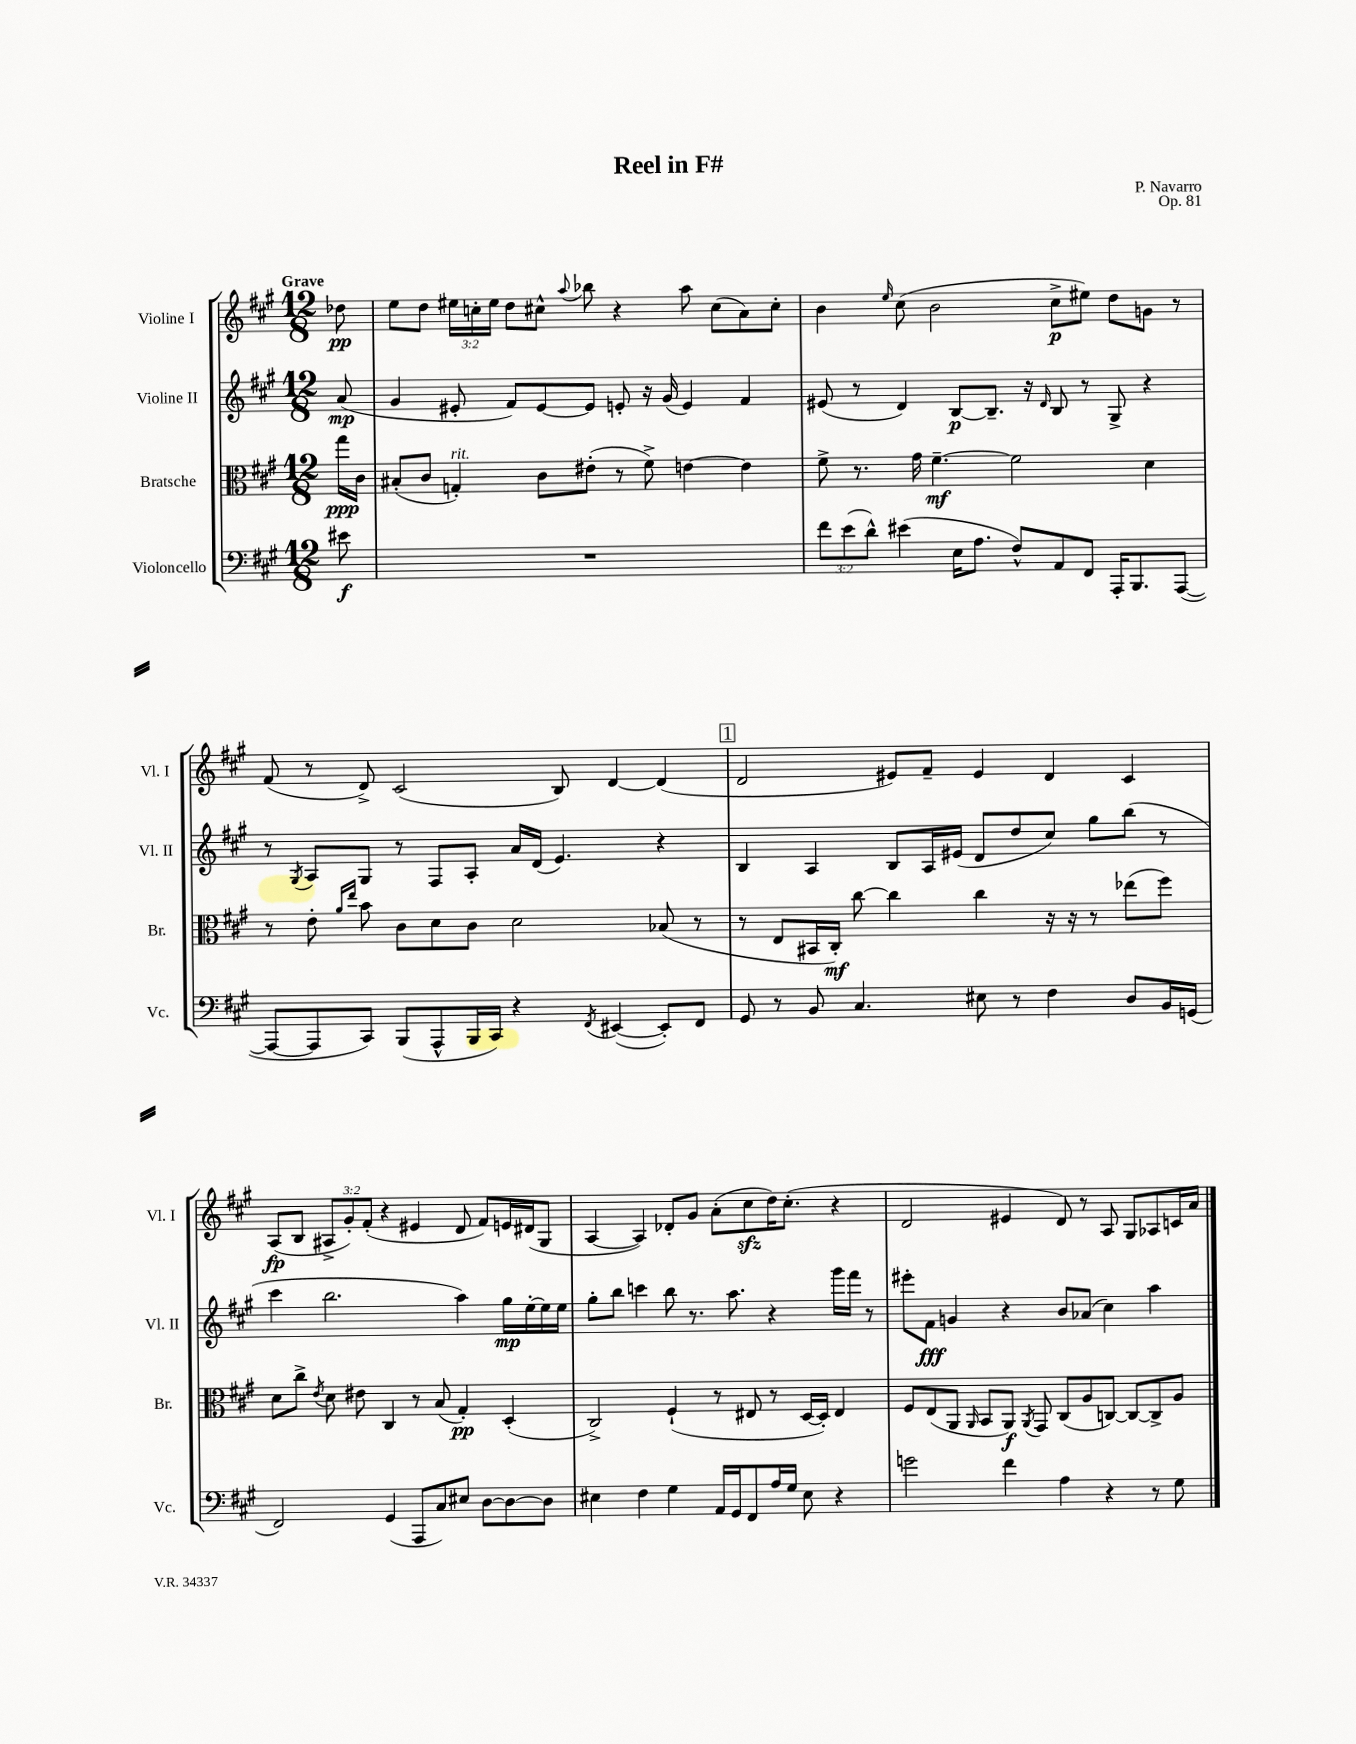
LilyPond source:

\header { title = "Reel in F#" composer = "P. Navarro" opus = "Op. 81" }
<<
\new StaffGroup <<
\new Staff = "s0" \with { instrumentName = "Violine I" shortInstrumentName = "Vl. I" } {
    \clef treble \key a \major \numericTimeSignature \time 12/8 \override Staff.TupletNumber.text = #tuplet-number::calc-fraction-text \partial 8 \tempo "Grave"
    \autoBeamOff des''8\pp |
    e''8[ d''8] \tuplet 3/2 { eis''16[ c''16-. eis''16] } d''8[ cis''8]-^ \appoggiatura { a''8 } bes''8 r4 a''8 cis''8[( a'8) cis''8]-. |
    b'4 \grace { e''16 } cis''8( b'2 cis''8[->\p eis''8]) d''8[ g'8] r8 |
    fis'8( r8 d'8->) cis'2( b8) d'4~ d'4( |
    \mark \markup { \box "1" } d'2 eis'8[) fis'8]-- eis'4 d'4 cis'4 |
    a8[\fp( b8] \tuplet 3/2 { ais8[-> gis'8-.) fis'8]-.( } r4 eis'4 d'8 fis'8[) e'16 dis'16( gis8] |
    a4~ a4) des'8[-. gis'8] a'8[-.( cis''8\sfz d''16) cis''8.]-.( r4 |
    d'2 eis'4 d'8) r8 a8 gis8[ aes8 c'16 a'16] \bar "|." |
}
\new Staff = "s1" \with { instrumentName = "Violine II" shortInstrumentName = "Vl. II" } {
    \clef treble \key a \major \numericTimeSignature \time 12/8 \partial 8
    \autoBeamOff a'8\mp( |
    gis'4 eis'8-. fis'8[) eis'8~ eis'8] e'8-. r16 gis'16( e'4) fis'4 |
    eis'8( r8 d'4) b8[~\p b8.]-- r16 \grace { d'16 } b8 r8 gis8-> r4 |
    r8 \acciaccatura { gis8 } a8[ gis8] r8 fis8[ a8]-. a'16[ d'16]( e'4.) r4 |
    \mark \markup { \box "1" } b4 a4 b8[ a16 eis'16]( d'8[ d''8 cis''8]) gis''8[ b''8]( r8 |
    cis'''4 b''2. a''4) gis''16[\mp e''16~-. e''16 e''16] |
    gis''8[-. b''8] c'''4 b''8 r8. a''8. r4 gis'''16[ fis'''16] r8 |
    eis'''8[-. fis'8]\fff g'4 r4 b'8[ aes'8]( cis''4) a''4 \bar "|." |
}
\new Staff = "s2" \with { instrumentName = "Bratsche" shortInstrumentName = "Br." } {
    \clef alto \key a \major \numericTimeSignature \time 12/8 \partial 8
    \autoBeamOff gis''16[\ppp cis'16] |
    bis8[-.( cis'8] g4-.^\markup { \italic "rit." }) cis'8[ eis'8]-.( r8 fis'8->) e'4~ e'4 |
    fis'8-> r8. gis'16 fis'4.~--\mf fis'2 d'4 |
    r8 e'8-. \grace { a'16[ e''16] } b'8 cis'8[ d'8 cis'8] d'2 bes8( r8 |
    \mark \markup { \box "1" } r8 e8[ bis,16 cis16]-.\mf) cis''8~ cis''4 cis''4 r16 r16 r8 ees''8[( fis''8]) |
    d'8[ cis''8]-> \acciaccatura { e'8 } d'8 eis'8 cis4 r8 b8( gis4-.\pp) d4-.( |
    cis2->) fis4-!( r8 eis8 r8 d16[~ d16]-.) eis4 |
    fis8[ e8( a,8] \grace { a,16 } b,8[ a,8]\f) \acciaccatura { a,8 } gis,8 cis8[( a8 c8]~) c8[~ c8-> a8] \bar "|." |
}
\new Staff = "s3" \with { instrumentName = "Violoncello" shortInstrumentName = "Vc." } {
    \clef bass \key a \major \numericTimeSignature \time 12/8 \override Staff.TupletNumber.text = #tuplet-number::calc-fraction-text \partial 8
    \autoBeamOff eis'8\f |
    R1. |
    \tuplet 3/2 { fis'8[ e'8( d'8]-^) } eis'4( e16[ a8.] fis8[-^) a,8 fis,8] a,,16[-. b,,8. a,,8]~( |
    a,,8[~ a,,8 cis,8]) b,,8[( a,,8-^ b,,16 cis,16]) r4 \acciaccatura { fis,8 } eis,4~( eis,8[-.) fis,8] |
    \mark \markup { \box "1" } gis,8 r8 b,8 cis4. eis8 r8 fis4 d8[ b,16 g,16]( |
    fis,2) gis,4( a,,8[ cis8) eis8] d8[~ d8~ d8] |
    eis4 fis4 gis4 a,16[ gis,16 fis,8 a16 gis16] eis8 r4 |
    g'2 fis'4 a4 r4 r8 gis8 \bar "|." |
}
>>
>>
\layout { \context { \Score \remove "Bar_number_engraver" } }
